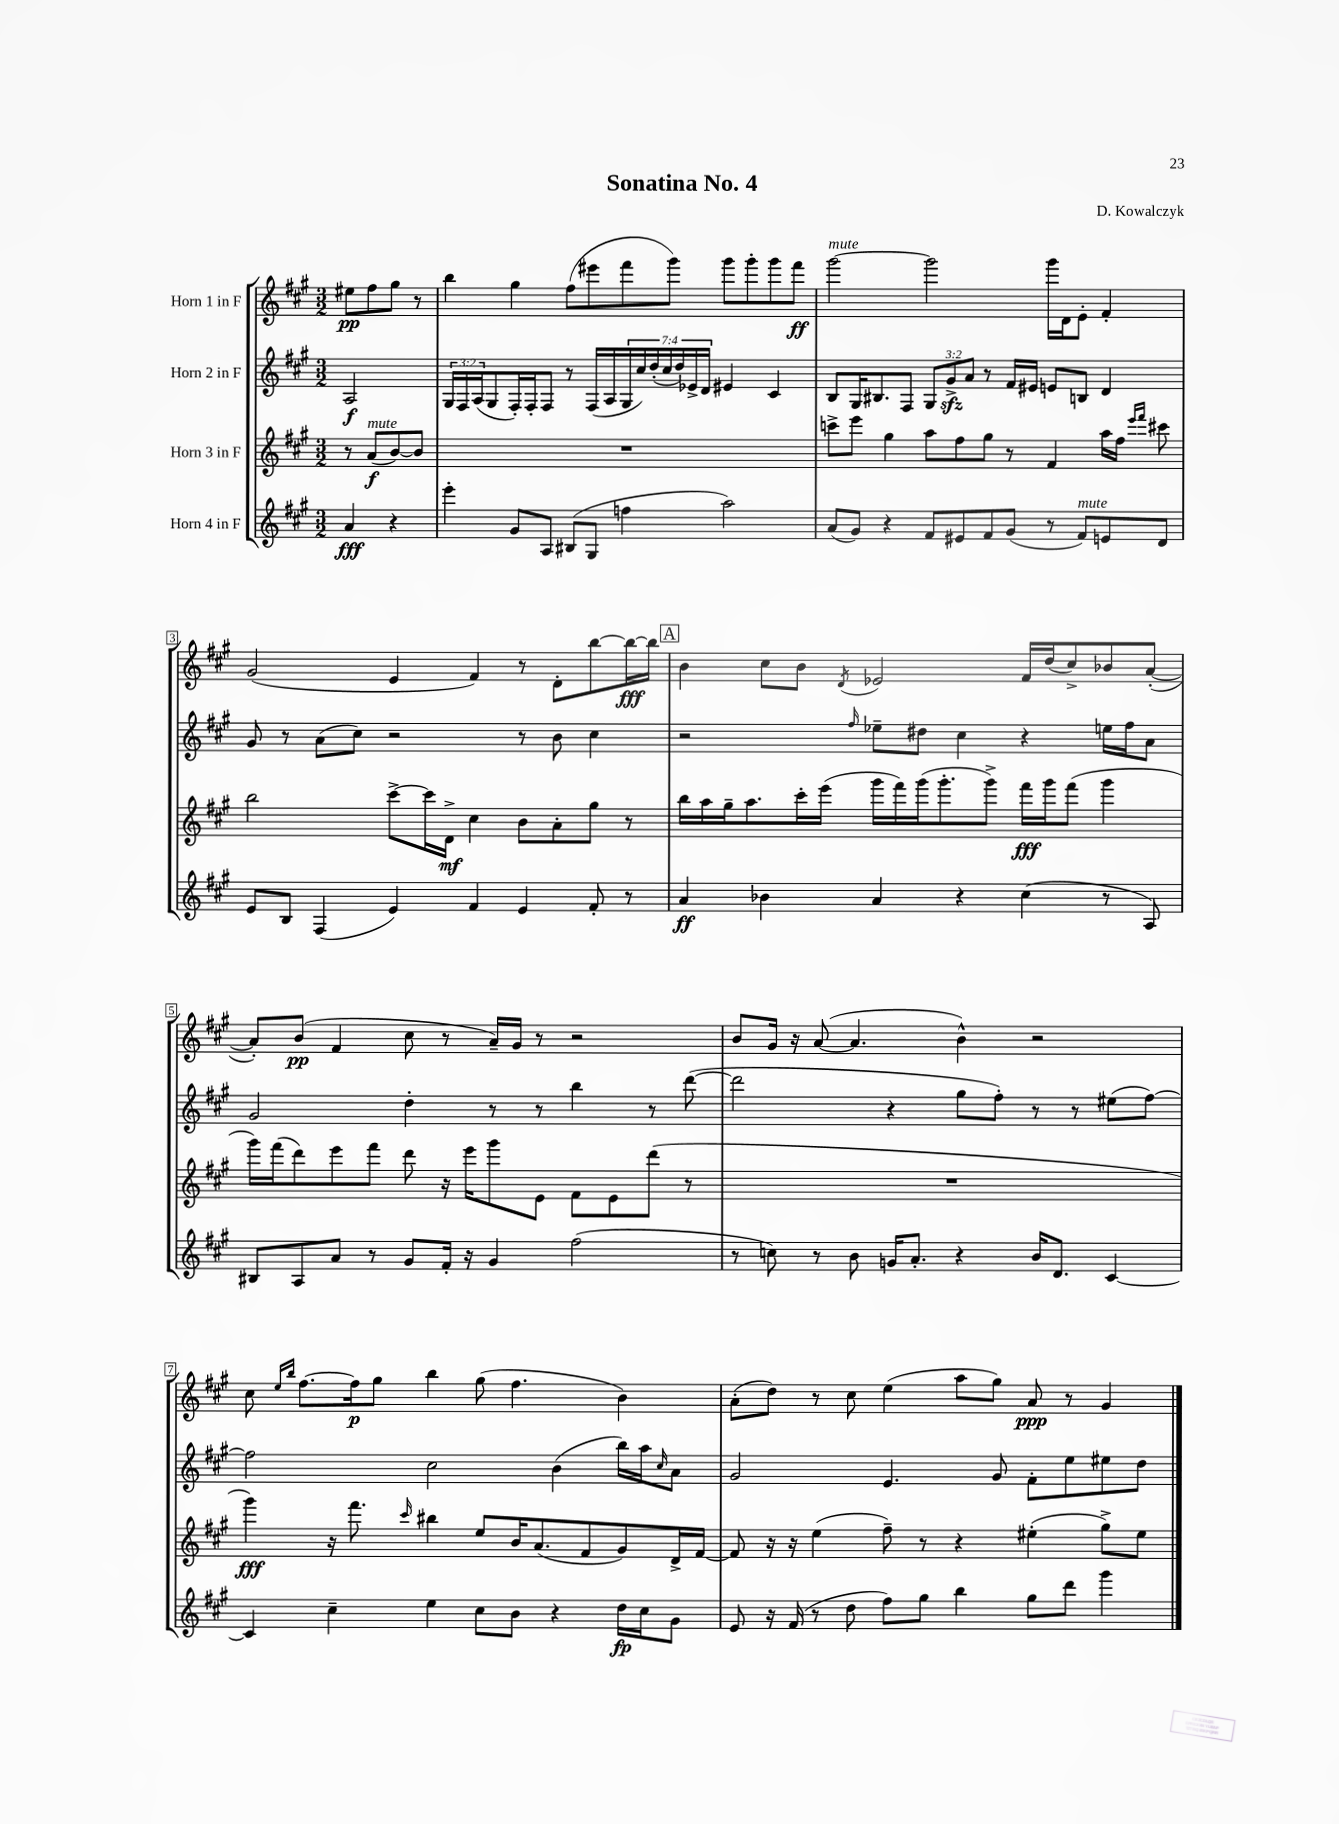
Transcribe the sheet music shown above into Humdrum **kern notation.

**kern	**kern	**kern	**kern
*staff4	*staff3	*staff2	*staff1
*clefG2	*clefG2	*clefG2	*clefG2
*k[f#c#g#]	*k[f#c#g#]	*k[f#c#g#]	*k[f#c#g#]
*M3/2	*M3/2	*M3/2	*M3/2
4a	8r	2A	8ee#
.	(8a	.	8ff#
4r	[8b)	.	8gg#
.	8b]	.	8r
=	=	=	=
4eee'	1.r	24G#	4bb
.	.	24F#	.
.	.	(24A	.
.	.	8G#	.
8g#	.	16F#')	4gg#
.	.	16F#'	.
8A	.	8F#	.
(8B#	.	8r	(8ff#
8G#	.	(16F#	8eee#
.	.	16A	.
4ff	.	28G#	8fff#
.	.	28cc#)	.
.	.	(28dd'	.
.	.	28cc#	.
.	.	.	8ggg#)
.	.	28dd)	.
.	.	28e-^	.
.	.	28d	.
2aa)	.	4e#	8ggg#
.	.	.	8ggg#'
.	.	4c#	8ggg#
.	.	.	8fff#
=	=	=	=
(8a	8ccc^	8B	[2ggg#
8g#)	8eee	16G#	.
.	.	8.B#	.
4r	4gg#	.	.
.	.	8F#	.
8f#	8aa	12G#	2ggg#]
.	.	12g#^	.
8e#	8ff#	.	.
.	.	12a	.
8f#	8gg#	8r	.
(8g#	8r	16f#	.
.	.	16e#	.
8r	4f#	8e	16ggg#
.	.	.	16d
8f#)	.	8B	8e'
8e	16aa	4d	4f#'
.	16ff#	.	.
.	16qqeee	.	.
.	16qqfff#	.	.
8d	8ccc#	.	.
=	=	=	=
8e	2bb	8g#	(2g#
8B	.	8r	.
(4F#	.	(8a	.
.	.	8cc#)	.
4e)	[8ccc#^	2r	4e
.	16ccc#]	.	.
.	16d^	.	.
4f#	4cc#	.	4f#)
4e	8b	8r	8r
.	8a'	8b	8d'
8f#'	8gg#	4cc#	[8bb
8r	8r	.	16bb_
.	.	.	16bb]
=	=	=	=
4a	16bb	2r	4b
.	16aa	.	.
.	16gg#~	.	.
.	8.aa	.	.
4b-	.	.	8cc#
.	16ccc#'	.	8b
.	(16eee	.	.
.	.	16qqff#	8qd
4a	16ggg#	8ee-~	2e-
.	16fff#)	.	.
.	(16ggg#	8dd#	.
.	8.ggg#'	.	.
4r	.	4cc#	.
.	8ggg#^)	.	.
(4cc#	16fff#	4r	16f#
.	16ggg#	.	(16dd
.	(8fff#	.	8cc#^)
8r	4ggg#	16ee	8b-
.	.	16ff#	.
8A)	.	8a	([8a'
=	=	=	=
8B#	16ggg#)	2g#	8a'])
.	(16fff#	.	.
8A	8ddd)	.	(8b
8a	8eee	.	4f#
8r	8fff#	.	.
8g#	8ddd	4dd'	8cc#
16f#'	16r	.	8r
16r	16eee	.	.
4g#	8ggg#	8r	16a~)
.	.	.	16g#
.	8e	8r	8r
(2ff#	8f#	4bb	2r
.	8e	.	.
.	(8ddd	8r	.
.	8r	([8ddd	.
=	=	=	=
8r	1.r	2ddd]	8b
8cc)	.	.	16g#
.	.	.	16r
8r	.	.	([8a
8b	.	.	4.a]
16g	.	4r	.
8.a'	.	.	.
4r	.	8gg#	4b^^)
.	.	8ff#')	.
16b	.	8r	2r
8.d	.	.	.
.	.	8r	.
[4c#	.	(8ee#	.
.	.	[8ff#)	.
=	=	=	=
4c#]	4ggg#)	2ff#]	8cc#
.	.	.	16qqee
.	.	.	16qqbb
.	.	.	[8.ff#
4cc#~	16r	.	.
.	8.fff#	.	16ff#]
.	.	.	8gg#
.	16qqccc#	.	.
4ee	4bb#	2cc#	4bb
8cc#	8ee	.	(8gg#
8b	16b	.	4.ff#
.	(8.a	.	.
4r	.	(4b	.
.	8f#	.	.
16dd	8g#)	16bb)	4b)
16cc#	.	16aa	.
.	.	16qqcc#	.
8g#	16d^	8a	.
.	[16f#	.	.
=	=	=	=
8e	8f#]	2g#	(8a'
16r	16r	.	8dd)
(16f#	16r	.	.
8r	(4ee	.	8r
8dd	.	.	8cc#
8ff#)	8ff#~)	4.e	(4ee
8gg#	8r	.	.
4bb	4r	.	8aa
.	.	8g#	8gg#)
8gg#	(4ee#'	8f#'	8a
8ddd	.	8ee	8r
4ggg#	8gg#^)	8ee#	4g#
.	8ee#	8dd	.
==	==	==	==
*-	*-	*-	*-
